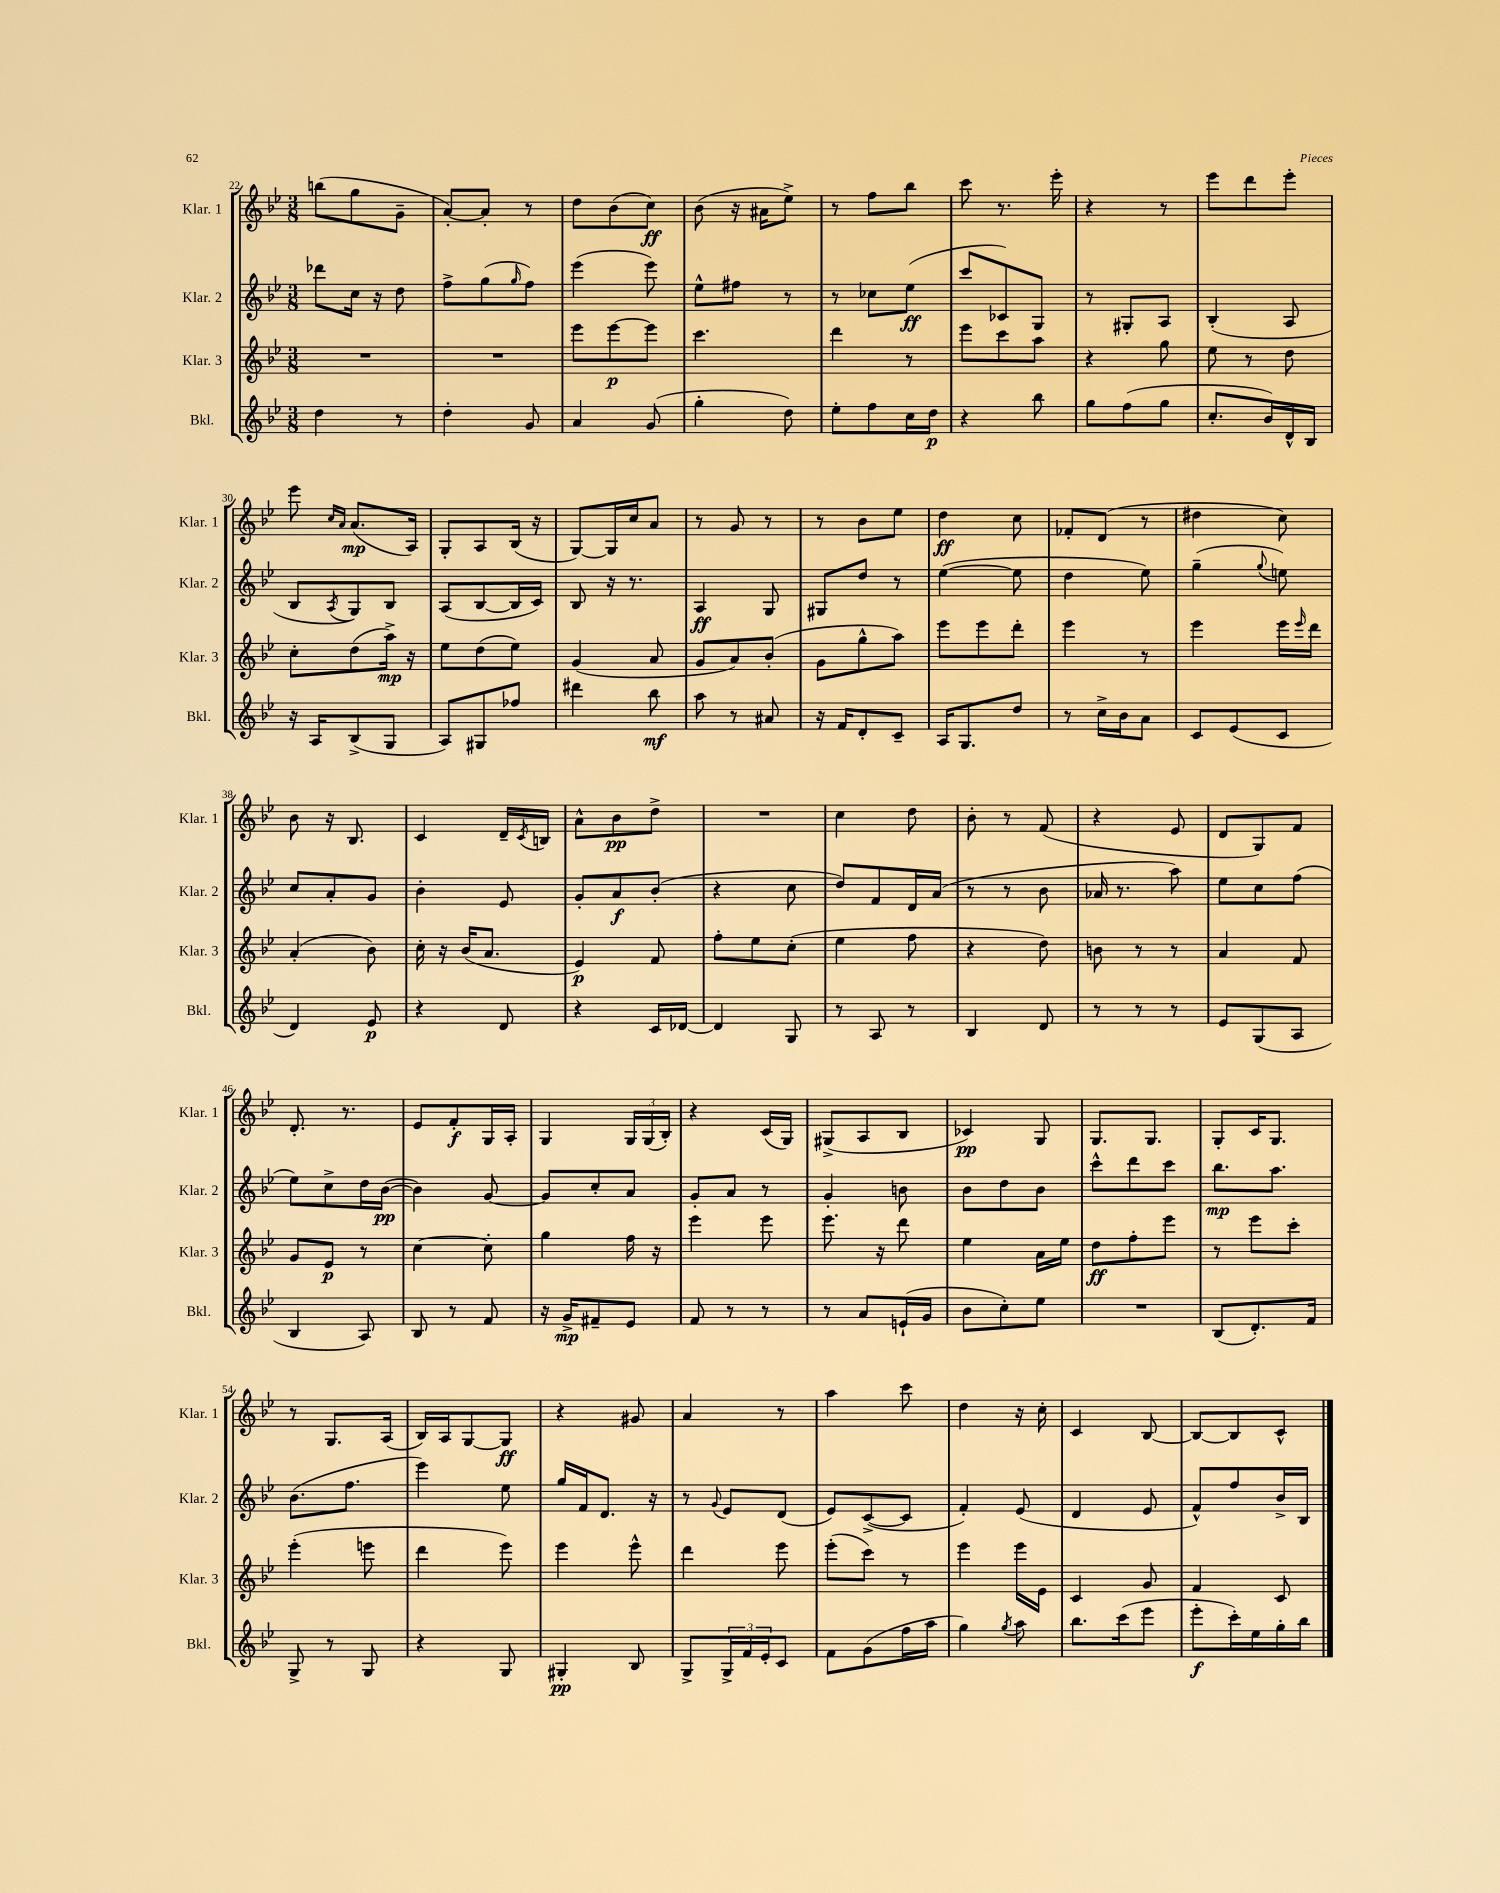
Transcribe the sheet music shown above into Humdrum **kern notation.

**kern	**kern	**kern	**kern
*staff4	*staff3	*staff2	*staff1
*clefG2	*clefG2	*clefG2	*clefG2
*k[b-e-]	*k[b-e-]	*k[b-e-]	*k[b-e-]
*M3/8	*M3/8	*M3/8	*M3/8
4dd	4.r	8ddd-	(8bb
.	.	16cc	8gg
.	.	16r	.
8r	.	8dd	8g~
=	=	=	=
4dd'	4.r	8ff^	[8a')
.	.	(8gg	8a']
.	.	16qqgg	.
8g	.	8ff)	8r
=	=	=	=
4a	8eee-	(4eee-	8dd
.	[8eee-	.	(8b-
(8g	8eee-]	8eee-)	8cc)
=	=	=	=
4gg'	4.ccc	8ee-^^	(8b-
.	.	8ff#	16r
.	.	.	16a#
8dd)	.	8r	8ee-^)
=	=	=	=
8ee-'	4ddd	8r	8r
8ff	.	8cc-	8ff
16cc	8r	(8ee-	8bb-
16dd	.	.	.
=	=	=	=
4r	8eee-	8ccc	8ccc
.	8ccc	8c-)	8.r
8bb-	8aa	8G	.
.	.	.	16eee-'
=	=	=	=
8gg	4r	8r	4r
(8ff	.	8G#'	.
8gg	8gg	8A	8r
=	=	=	=
8.cc'	8ee-	(4B-'	8eee-
.	8r	.	8ddd
16b-)	.	.	.
16d^^	8dd	8A	8eee-'
16B-	.	.	.
=	=	=	=
16r	8cc'	8B-	8eee-
16A	.	.	.
.	.	.	16qqcc
.	.	8qA	16qqa
(8B-^	(8dd	8G)	(8.a
8G	16aa^)	8B-	.
.	16r	.	16A)
=	=	=	=
8A)	8ee-	(8A	8G'
8G#	(8dd	[8B-	8A
8ff-	8ee-)	16B-]	(16B-
.	.	16c)	16r
=	=	=	=
4ddd#	(4g	8B-	[8G)
.	.	16r	16G]
.	.	8.r	16cc
8bb-	8a	.	8a
=	=	=	=
8aa	8g	4A	8r
8r	8a)	.	8g
8a#	(8b-'	8G	8r
=	=	=	=
16r	8g	8G#	8r
16f	.	.	.
8d'	8gg^^	8dd	8b-
8c~	8aa)	8r	8ee-
=	=	=	=
16A	8eee-	([4ee-	4dd
8.G	.	.	.
.	8eee-	.	.
8dd	8ddd'	8ee-]	8cc
=	=	=	=
8r	4eee-	4dd	8f-'
16cc^	.	.	(8d
16b-	.	.	.
8a	8r	8ee-)	8r
=	=	=	=
8c	4eee-	(4gg~	4dd#
(8e-	.	.	.
.	.	8qqgg	.
8c	16eee-	8ee)	8cc)
.	16qqeee-	.	.
.	16ddd	.	.
=	=	=	=
4d)	(4a'	8cc	8b-
.	.	8a'	16r
.	.	.	8.B-
8e-	8b-)	8g	.
=	=	=	=
4r	16cc'	4b-'	4c
.	16r	.	.
.	(16b-	.	.
.	8.a	.	.
8d	.	8e-	16d~
.	.	.	8qc
.	.	.	16B
=	=	=	=
4r	4e-)	8g'	8a^^
.	.	8a	8b-
16c	8f	(8b-'	8dd^
[16d-	.	.	.
=	=	=	=
4d-]	8ff'	4r	4.r
.	8ee-	.	.
8G	(8cc'	8cc	.
=	=	=	=
8r	4ee-	8dd)	4cc
8A	.	8f	.
8r	8ff	16d	8dd
.	.	(16a	.
=	=	=	=
4B-	4r	8r	8b-'
.	.	8r	8r
8d	8dd)	8b-	(8f
=	=	=	=
8r	8b	16a-	4r
.	.	8.r	.
8r	8r	.	.
8r	8r	8aa)	8e-
=	=	=	=
8e-	4a	8ee-	8d
(8G	.	8cc	8G)
8A	8f	(8ff	8f
=	=	=	=
4B-	8g	8ee-)	8.d'
.	8e-	8cc^	.
.	.	.	8.r
8A)	8r	16dd	.
.	.	([16b-	.
=	=	=	=
8B-	[4cc	4b-])	8e-
8r	.	.	8f'
8f	8cc']	[8g	16G
.	.	.	16A'
=	=	=	=
16r	4gg	8g]	4G
16g^	.	.	.
8f#~	.	8cc'	.
8e-	16ff	8a	24G
.	.	.	(24G
.	16r	.	.
.	.	.	24B-')
=	=	=	=
8f	4eee-	8g'	4r
8r	.	8a	.
8r	8eee-	8r	(16c
.	.	.	16G)
=	=	=	=
8r	8.eee-	4g'	(8G#^
8a	.	.	8A
.	16r	.	.
(16e`	8ddd	8b	8B-
16g	.	.	.
=	=	=	=
8b-	4ee-	8b-	4c-)
8cc')	.	8dd	.
8ee-	16a	8b-	8G
.	16ee-	.	.
=	=	=	=
4.r	8dd	8ccc^^	8.G
.	8ff'	8ddd	.
.	.	.	8.G
.	8eee-	8ccc	.
=	=	=	=
(8B-	8r	8.bb-	8G'
8.d')	8eee-	.	16c
.	.	8.aa	8.G
.	8ccc'	.	.
16f	.	.	.
=	=	=	=
8G^	(4eee-'	(8.b-	8r
8r	.	.	8.G
.	.	8.ff	.
8G	8eee	.	.
.	.	.	(16A
=	=	=	=
4r	4ddd	4eee-)	16B-)
.	.	.	16A
.	.	.	[8G
8G	8eee-)	8ee-	8G]
=	=	=	=
4G#'	4eee-	16gg	4r
.	.	16f	.
.	.	8.d	.
8B-	8eee-^^	.	8g#
.	.	16r	.
=	=	=	=
8G^	4ddd	8r	4a
.	.	8qqg	.
24G^	.	8e-	.
24f	.	.	.
24e-'	.	.	.
8c	8eee-	(8d	8r
=	=	=	=
8f	(8eee-'	8e-)	4aa
(8g	8ccc)	([8c^	.
16ff	8r	8c]	8ccc
16aa	.	.	.
=	=	=	=
4gg)	4eee-	4f')	4dd
8qgg	.	.	.
8aa	16eee-	(8e-	16r
.	16e-	.	16cc'
=	=	=	=
8.bb-	4c	4d	4c
(16ccc	.	.	.
8eee-	8g	8e-	[8B-
=	=	=	=
8eee-'	4f	8f^^)	8B-_
16ccc')	.	8ff	8B-]
16ee-	.	.	.
16gg'	8c	16b-^	8c^^
16bb-	.	16B-	.
==	==	==	==
*-	*-	*-	*-
